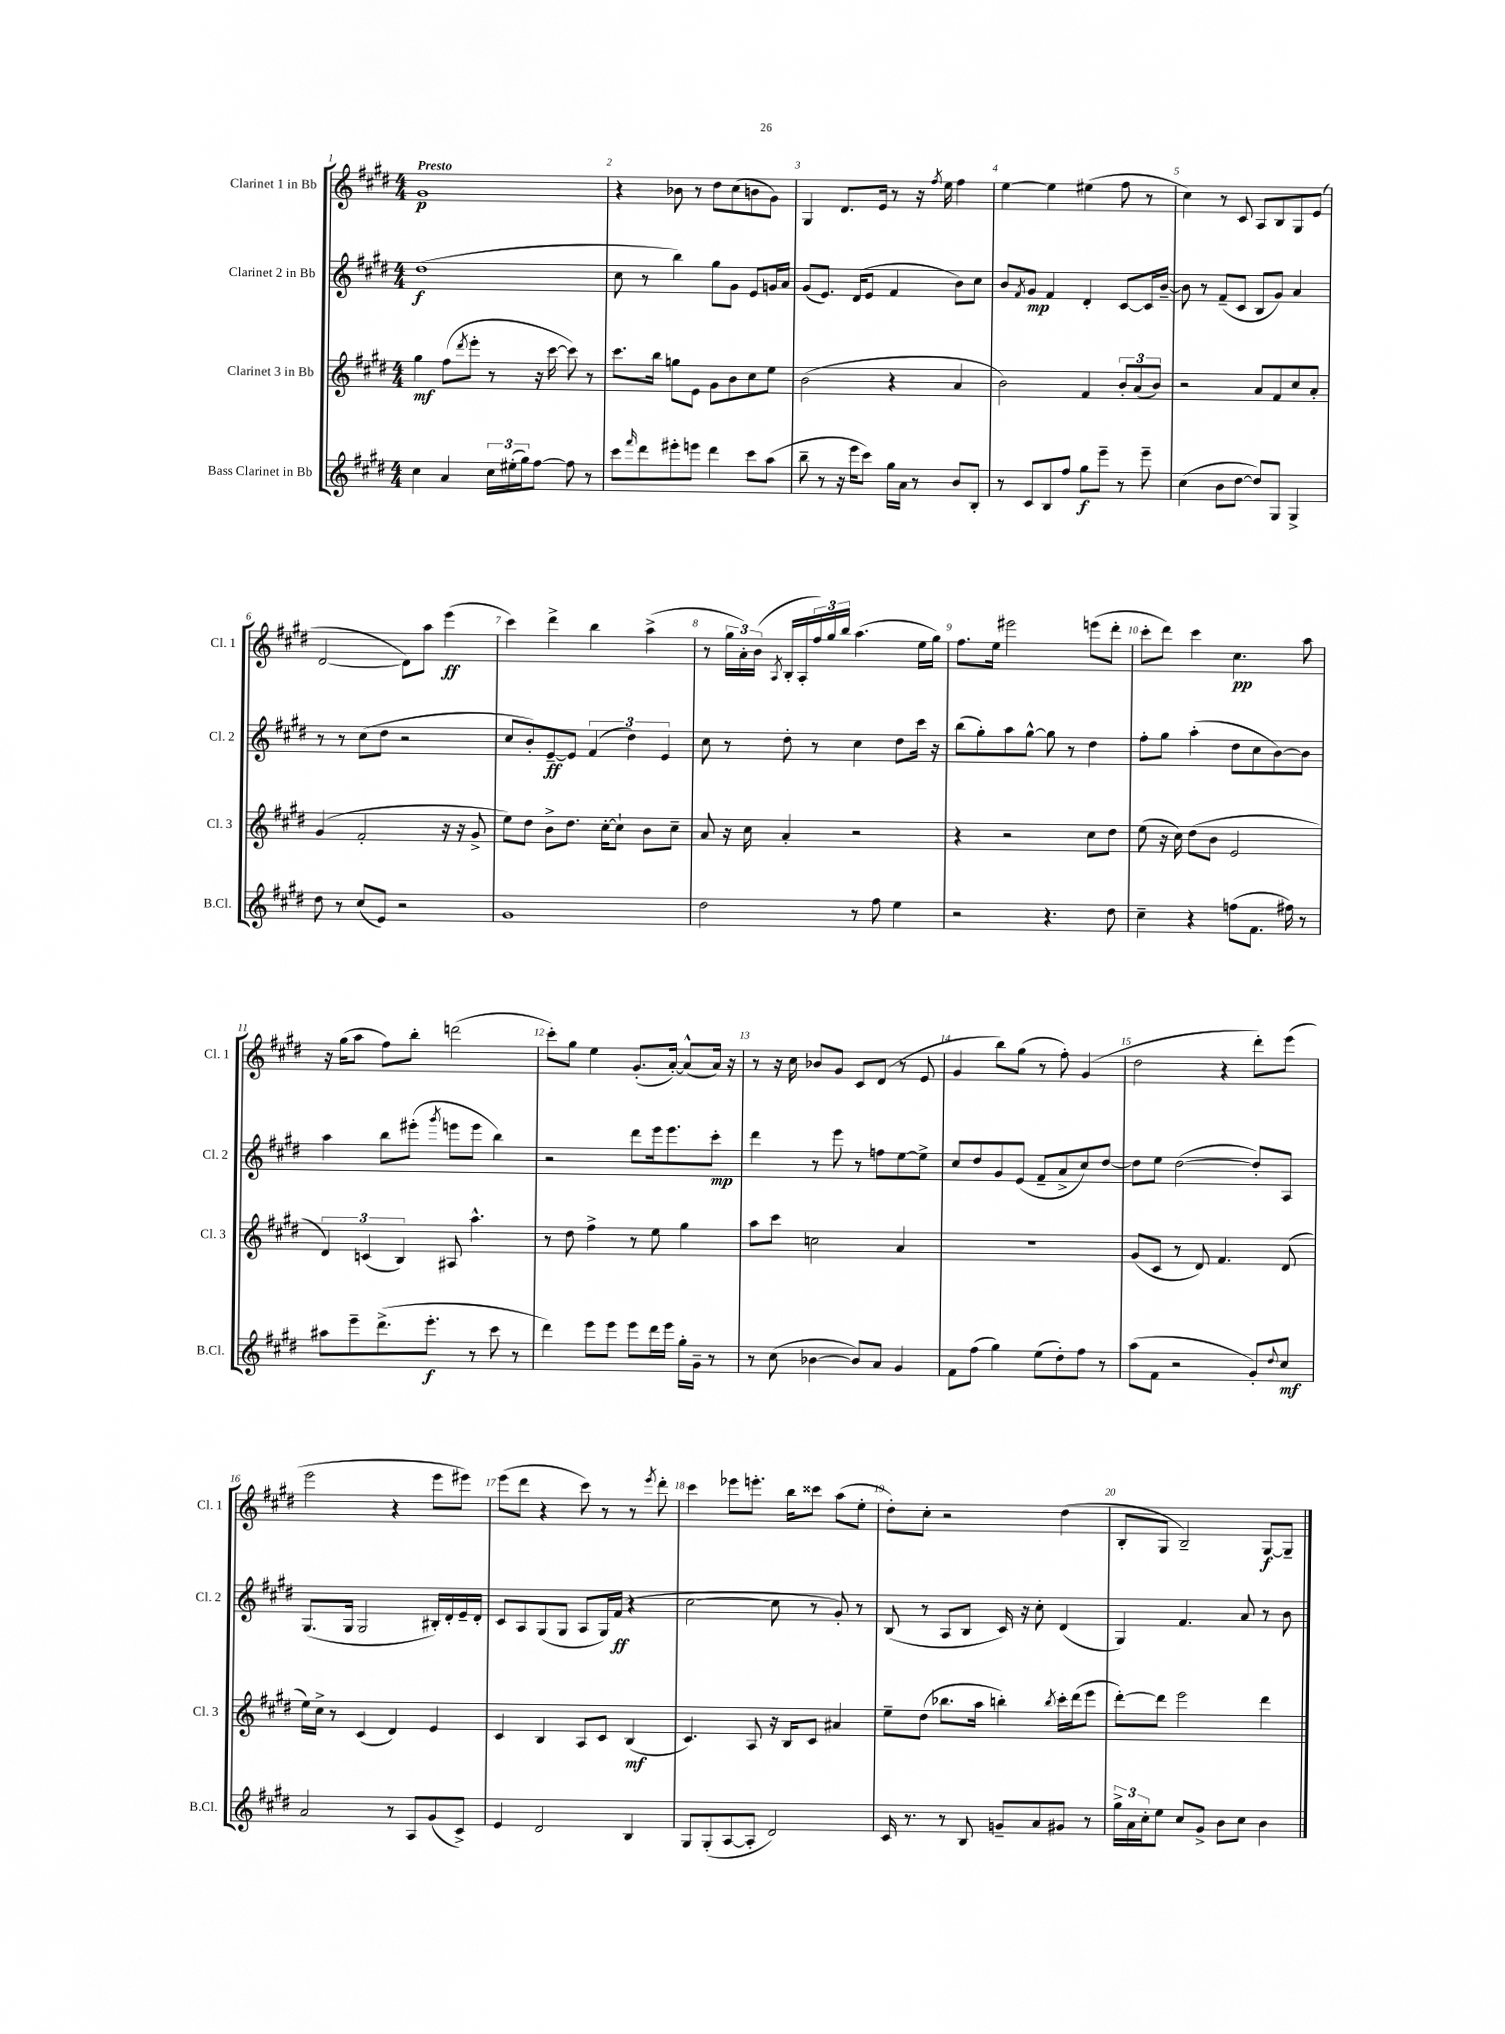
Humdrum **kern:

**kern	**kern	**kern	**kern
*staff4	*staff3	*staff2	*staff1
*clefG2	*clefG2	*clefG2	*clefG2
*k[f#c#g#d#]	*k[f#c#g#d#]	*k[f#c#g#d#]	*k[f#c#g#d#]
*M4/4	*M4/4	*M4/4	*M4/4
4cc#	4gg#	(1dd#	1g#
4a	(8ff#	.	.
.	8qddd#	.	.
.	8eee'	.	.
24cc#	8r	.	.
(24ee#'	.	.	.
24gg#)	.	.	.
[8ff#	16r	.	.
.	[16ccc#	.	.
8ff#]	8ccc#])	.	.
8r	8r	.	.
=	=	=	=
8ccc#	8.ccc#	8cc#	4r
16qqfff#	.	.	.
8ddd#	.	8r	.
.	16bb	.	.
8eee#'	8gg	4bb)	8b-
8eee	8e	.	8r
4ddd#	8g#	8gg#	8dd#
.	8b	8g#	(8cc#
8ccc#	8cc#	8e	8b
(8aa	8ee	16g	8g#)
.	.	16a	.
=	=	=	=
8bb~	(2b	(8g#	4G#
8r	.	8.e)	.
16r	.	.	8.d#
16eee	.	(16d#	.
8ccc#)	.	8e	.
.	.	.	16e
16gg#	4r	4f#	8r
16a	.	.	.
8r	.	.	16r
.	.	.	8qff#
.	.	.	16ee
8b	4a	8b)	4ff#
8B'	.	8cc#	.
=	=	=	=
8r	2b)	8b	[4ee
.	.	8qf#	.
8c#	.	8g#	.
8B	.	4f#	4ee]
8ff#	.	.	.
8gg#	4f#	4d#'	(4ee#
8eee~	.	.	.
8r	12b'	[8c#	8ff#
.	(12a	.	.
8eee~	.	16c#]	8r
.	12b)	.	.
.	.	[16b~	.
=	=	=	=
(4cc#	2r	8b]	4cc#)
.	.	8r	.
8b	.	(8f#~	8r
[8dd#	.	8c#	8c#
8dd#])	8a	8B	8A
8G#	8f#	8g#)	8B
4G#^	8cc#	4a	8G#
.	8a'	.	(8e
=	=	=	=
8dd#	(4g#	8r	[2d#
8r	.	8r	.
(8cc#	2f#'	(8cc#	.
8e)	.	8dd#	.
2r	.	2r	8d#])
.	.	.	8aa
.	16r	.	(4eee
.	16r	.	.
.	8g#^	.	.
=	=	=	=
1g#	8ee)	8cc#	4ccc#)
.	8dd#	8b')	.
.	8b^	[8e~	4ddd#^
.	8.dd#	8e]	.
.	.	(6f#	4bb
.	[16cc#'	.	.
.	8cc#`]	.	.
.	.	6dd#)	.
.	8b	.	(4aa^
.	.	6e	.
.	8cc#~	.	.
=	=	=	=
2dd#	8a	8cc#	8r
.	16r	8r	24gg#
.	.	.	24a')
.	16cc#	.	.
.	.	.	(24b
.	.	.	8qA
.	4a'	8dd#'	16B'
.	.	.	16A'
.	.	8r	24ff#)
.	.	.	24gg#
.	.	.	24bb
8r	2r	4cc#	(4.aa
8ff#	.	.	.
4ee	.	8dd#	.
.	.	16ccc#	16ee
.	.	16r	16gg#)
=	=	=	=
2r	4r	(8bb	8.ff#
.	.	8gg#')	.
.	.	.	16ee
.	2r	8aa	2eee#
.	.	[8gg#^^	.
4.r	.	8gg#]	.
.	.	8r	.
.	8cc#	4dd#	(8eee
8dd#	8dd#	.	8ddd#'
=	=	=	=
4cc#~	(8ee	8ff#'	8ccc#'
.	16r	8gg#	8ddd#)
.	16cc#)	.	.
4r	(8dd#	(4aa'	4ccc#
.	8b	.	.
(8ff	2e	8dd#	4.cc#
8.f#	.	8cc#	.
.	.	[8b)	.
16ff#)	.	.	.
8r	.	8b]	8aa
=	=	=	=
8aa#	6d#)	4aa	16r
.	.	.	(16gg#
8eee~	.	.	8aa
.	(6c	.	.
(8.ddd#^	.	8bb	8ff#)
.	6B)	.	.
.	.	(8eee#'	8bb'
8.eee'	.	.	.
.	.	8qggg#	.
.	8A#	8eee	(2ddd
8r	4.aa^^	8eee	.
8ccc#	.	4bb)	.
8r	.	.	.
=	=	=	=
4ddd#)	8r	2r	8ccc#')
.	8dd#	.	8gg#
8eee	4ff#^	.	4ee
8eee	.	.	.
8eee	8r	8ddd#	(8.g#'
16ddd#	8ee	16eee	.
16eee	.	8.eee	[16a')
16gg#'	4gg#	.	(8a^^]
16g#~	.	.	.
8r	.	8ccc#'	16a)
.	.	.	16r
=	=	=	=
8r	8aa	4ddd#	8r
(8cc#	8ccc#	.	16r
.	.	.	16cc#
[4b-	2cc	8r	8b-
.	.	8eee	8g#
8b-])	.	8r	8c#
8a	.	8ff	(8d#
4g#	4a	[8ee	8r
.	.	8ee^]	8e
=	=	=	=
8f#	1r	8cc#	4g#
(8ff#	.	8dd#	.
4gg#)	.	8g#	8bb)
.	.	(8e	(8gg#
(8ee	.	8f#~	8r
8dd#')	.	8a^	8ff#')
8ff#	.	8cc#)	(4g#
8r	.	[8dd#	.
=	=	=	=
(8aa	(8g#	8dd#]	2dd#
8f#	8c#	8ee	.
2r	8r	([2dd#	.
.	8d#)	.	.
.	4.f#	.	4r
8g#')	.	8dd#'])	8ddd#')
8qqdd#	.	.	.
8cc#	(8d#	8A	(8eee
=	=	=	=
2a	16ee)	(8.G#	2eee
.	16cc#^	.	.
.	8r	.	.
.	.	16G#	.
.	(4c#	2G#	.
8r	4d#)	.	4r
8A	.	.	.
(8g#	4e	16B#')	8eee
.	.	16d#'	.
8c#^)	.	16e~	8eee#)
.	.	16d#'	.
=	=	=	=
4e	4c#	8c#	(8eee
.	.	8A	8ddd#
2d#	4B	(8G#	4r
.	.	8G#	.
.	8A	8A	8ccc#)
.	8c#	16G#)	8r
.	.	(16f#	.
4B	(4B	4r	8r
.	.	.	8qeee
.	.	.	8ddd#'
=	=	=	=
8G#	4.c#)	[2cc#	4ccc#
(8G#'	.	.	.
[8A	.	.	8eee-
8A']	8A	.	8.eee'
2d#)	16r	8cc#]	.
.	16B	.	16bb
.	8c#	8r	8ccc##
.	4a#	8g#')	(8aa
.	.	8r	8ee'
=	=	=	=
16c#	8ee~	(8B	8dd#')
8.r	.	.	.
.	(8dd#	8r	8cc#'
8r	8.bb-	8A	2r
8B	.	8B	.
.	16aa	.	.
8g~	4bb')	16c#)	.
.	.	16r	.
8a	.	8cc#'	.
.	8qbb	.	.
8g#	16ccc#'	(4d#	(4dd#
.	(16ddd#	.	.
8r	8eee	.	.
=	=	=	=
24gg#^	[8ddd#')	4G#)	8B'
24a	.	.	.
24cc#'	.	.	.
8ee	8ddd#]	.	8G#
8cc#	2eee	4.f#	2B~)
8g#^	.	.	.
8b	.	.	.
8cc#	.	8a	.
4b	4ddd#	8r	[8G#
.	.	8b	8G#~]
==	==	==	==
*-	*-	*-	*-
